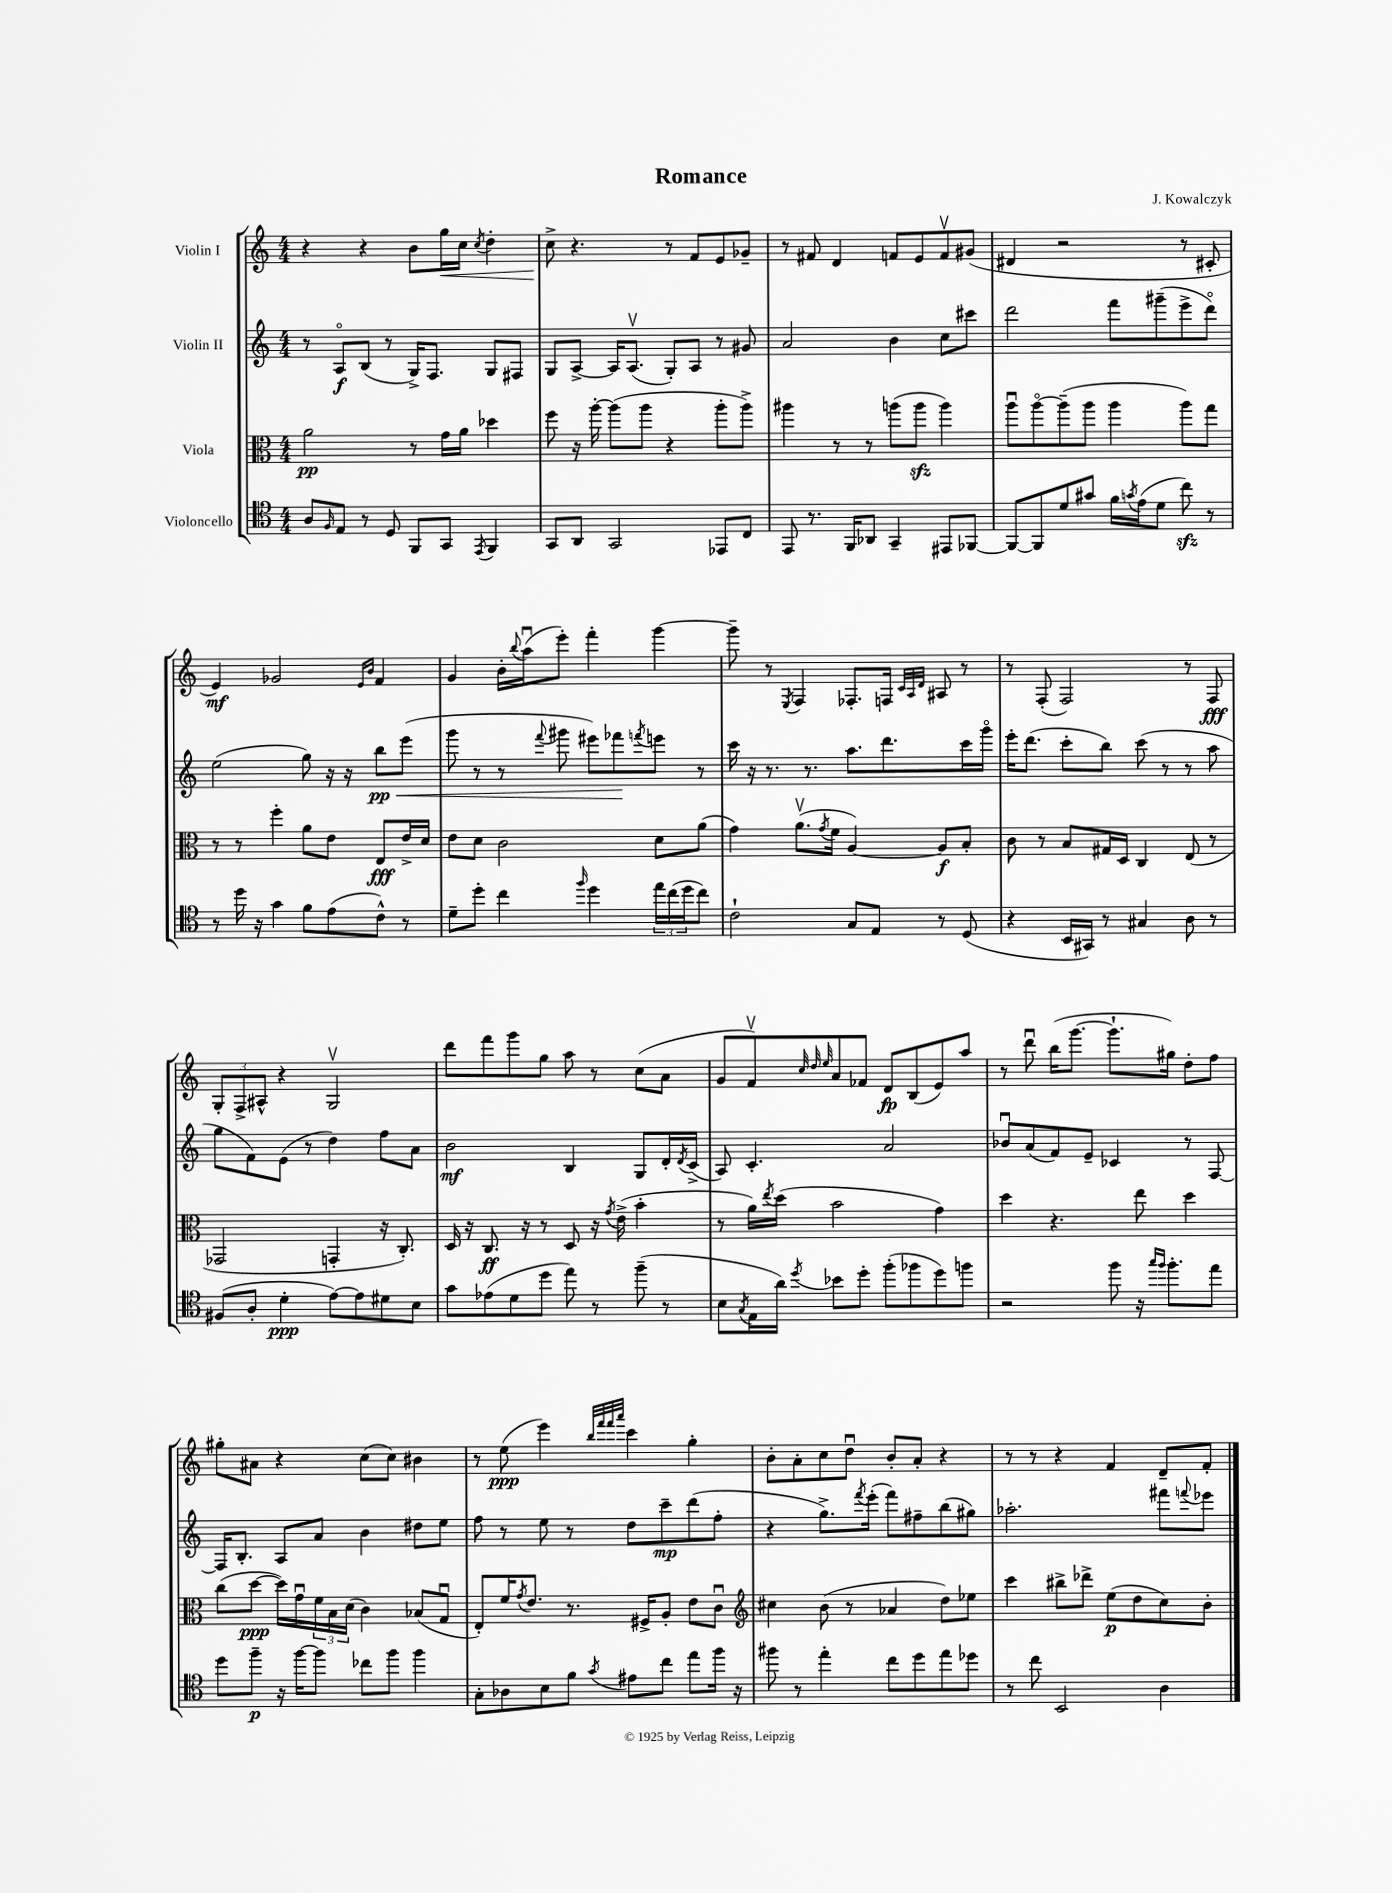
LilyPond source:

\header { title = "Romance" composer = "J. Kowalczyk" }
<<
\new StaffGroup <<
\new Staff = "s0" \with { instrumentName = "Violin I" } {
    \clef treble \key c \major \numericTimeSignature \time 4/4
    r4 r4 b'8 g''16\< c''16 \acciaccatura { c''8 } d''4-. |
    c''8->\! r4. r8 f'8 e'8 ges'8-- |
    r8 fis'8 d'4 f'8 e'8 f'8\upbow gis'8( |
    dis'4 r2 r8 cis'8-. |
    e'4\mf) ges'2 \grace { e'16 b'16 } f'4 |
    g'4 b'16-. \appoggiatura { b''8 } a''16\downbow( e'''8-.) f'''4-. g'''4~ |
    g'''8-- r8 \acciaccatura { e8 } f4 fes8.-. f16 \grace { c'32 a32 d'32 } ais8 r8 |
    r8 f8-.( f2) r8 f8\fff |
    \tuplet 3/2 { g8-. f8-> ais8-^ } r4 g2\upbow |
    d'''8 f'''8 g'''8 g''8 a''8 r8 c''8( a'8 |
    g'8 f'8\upbow) \grace { c''32 d''32 e''32 } a'8 fes'8 d'8\fp b8( e'8) a''8 |
    r8 d'''8\downbow b''16( g'''8.~ g'''8.-! gis''16) d''8-. f''8 |
    gis''8-. ais'8 r4 c''8( c''8) bis'4 |
    r8 e''8\ppp( e'''4) \grace { b''32 f'''32 f'''32 a'''32 } c'''4 g''4-. |
    b'8-. a'8-. c''8 d''8\downbow b'8-. a'8-. r4 |
    r8 r8 r4 f'4 d'8-- f'8-. \bar "|." |
}
\new Staff = "s1" \with { instrumentName = "Violin II" } {
    \clef treble \key c \major \numericTimeSignature \time 4/4
    r8 a8\flageolet\f b8( r8 g16->) f8. g8 fis8 |
    g8 a8~-> a16 a8.\upbow( g8-.) a8 r8 gis'8 |
    a'2 b'4 c''8 cis'''8 |
    d'''2 f'''8 gis'''8--( e'''8-> d'''8\flageolet) |
    e''2( g''8) r16 r16 b''8\pp\< e'''8( |
    g'''8 r8 r8 \appoggiatura { f'''8 } gis'''8 eis'''8) fes'''8\! \acciaccatura { f'''8 } e'''8 r8 |
    c'''16 r16 r8. r8. a''8. d'''8. c'''16 g'''16\flageolet |
    e'''16-. d'''8.( c'''8-. b''8) c'''8( r8 r8 a''8 |
    g''8 f'8) e'8( r8 d''4) f''8 a'8 |
    b'2\mf b4 g8 d'16-. \acciaccatura { d'8 } c'16->( |
    a8) c'4.-. a'2 |
    bes'8\downbow a'8( f'8) e'8-- ces'4 r8 f8~ |
    f16 b8.-. a8 a'8 b'4 dis''8 e''8 |
    f''8 r8 e''8 r8 d''8 c'''8--\mp d'''8( f''8-. |
    r4 g''8.->) \acciaccatura { f'''8 } e'''16-.( f'''8) fis''8-- b''8( gis''8) |
    aes''2.-. fis'''8 \appoggiatura { f'''8 } ees'''8 \bar "|." |
}
\new Staff = "s2" \with { instrumentName = "Viola" } {
    \clef alto \key c \major \numericTimeSignature \time 4/4
    a'2\pp r8 g'16 a'16 des''4 |
    f''8 r16 a''16~-. a''8( a''8 r4 a''8-. a''8->) |
    ais''4 r8 r8 a''8( a''8\sfz a''4) |
    a''8\downbow a''8~\flageolet a''8--( a''8 a''4 a''8) g''8 |
    r8 r8 f''4-. a'8 e'8 e8\fff e'16-> d'16 |
    e'8 d'8 c'2 d'8 a'8( |
    g'4) a'8.\upbow( \acciaccatura { g'8 } f'16 a4~) a8\f b8-. |
    c'8 r8 b8 gis16 d16 c4 e8( r8 |
    ges,2 g,4-. r16 c8.-.) |
    d16 r16 c8.\ff r16 r8 d8 r16 \acciaccatura { g'8 } e'16->( b'4-. |
    r8 a'16) \acciaccatura { e''8 } d''16( b'2 g'4) |
    d''4 r4. e''8 d''4 |
    c''8( d''8~\ppp d''16) g'16\downbow \tuplet 3/2 { f'16 b16 d'16( } c'4) bes8( g8\downbow |
    e8-.) f'16 \acciaccatura { g'8 } e'8. r8. fis16-> a8-. e'8 c'8\downbow |
    \clef treble cis''4 b'8( r8 aes'4 d''8) ees''8 |
    c'''4 bis''8-> des'''8-> e''8\p( d''8 c''8) b'8-. \bar "|." |
}
\new Staff = "s3" \with { instrumentName = "Violoncello" } {
    \clef tenor \key c \major \numericTimeSignature \time 4/4
    a8 \grace { f16 } e8 r8 d8 f,8 g,8 \acciaccatura { e,8 } f,4 |
    g,8 a,8 g,2 ees,8 c8 |
    e,8 r8. f,16 aes,8 g,4-- eis,8 fes,8~ |
    fes,8~ fes,8 d'8 gis'8 f'16 \acciaccatura { g'8 } e'16( d'8 c''8\sfz) r8 |
    r8 d''16 r16 g'4 f'8 e'8( c'8-^) r8 |
    d'8-- d''8-. c''4 \grace { f''16 } d''4 \tuplet 3/2 { e''16 c''16( d''16 } c''8) |
    c'2-! g8 e8 r8 d8( |
    r4 b,16 gis,16) r8 gis4 a8 r8 |
    fis8( a8-. d'4-.\ppp e'8~) e'8 dis'8 b8 |
    g'8 ees'8( d'8 d''8 e''8) r8 f''8--( r8 |
    b8 \acciaccatura { g8 } e16 a'16) \acciaccatura { d''8 } bes'8 d''8-. f''8-.( fes''8 d''8) f''8 |
    r2 f''8 r16 \grace { g''16 f''16 } f''8.-. e''8 |
    d''8 f''8--\p r16 f''16~ f''8 ces''8 f''8 f''4 |
    g8-. aes8 b8 f'8 \acciaccatura { g'8 } eis'8 c''8 e''8 f''16 r16 |
    fis''8 r8 e''4-. c''8 d''8 e''8 des''8 |
    r8 c''8 b,2 a4 \bar "|." |
}
>>
>>
\layout { \context { \Score \remove "Bar_number_engraver" } }
